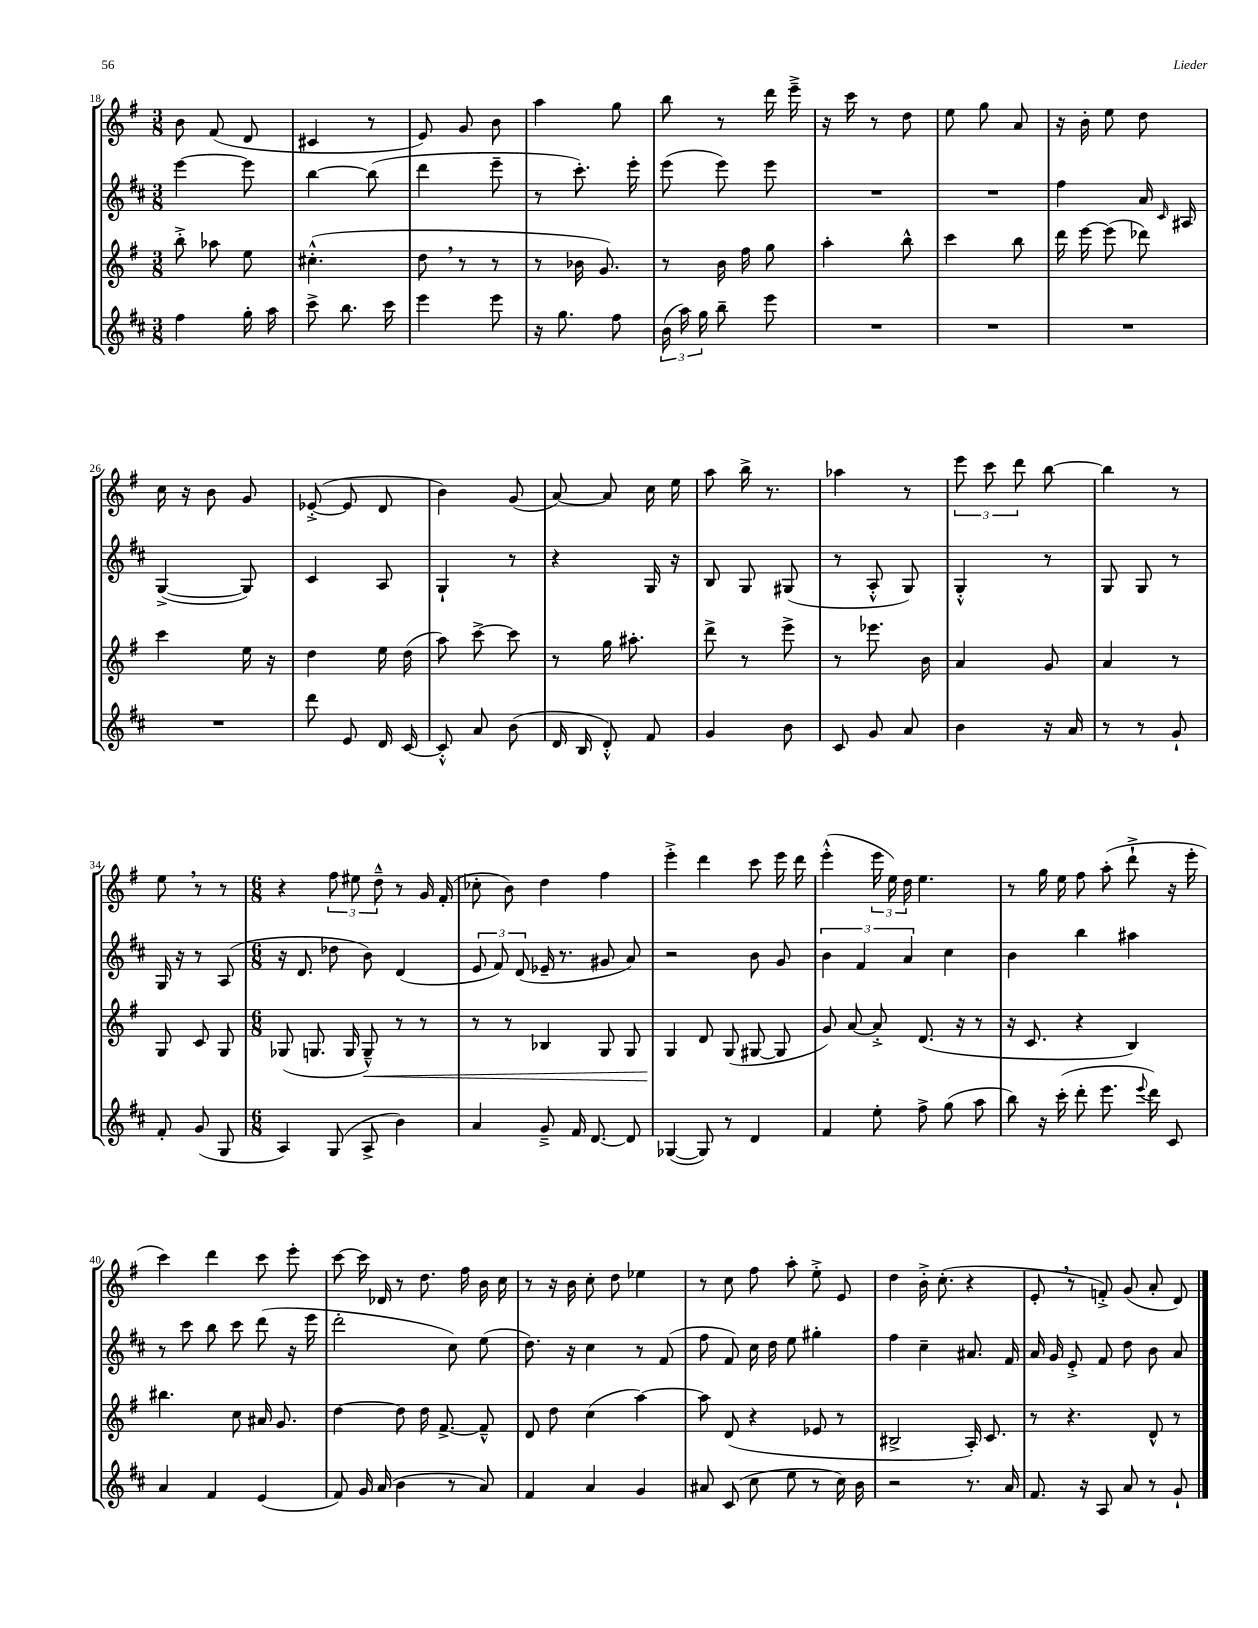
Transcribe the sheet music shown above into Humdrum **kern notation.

**kern	**kern	**dynam	**kern	**kern
*part4	*part3	*part3	*part2	*part1
*staff4	*staff3	*staff3	*staff2	*staff1
*clefG2	*clefG2	*	*clefG2	*clefG2
*k[f#c#]	*k[f#]	*	*k[f#c#]	*k[f#]
*M3/8	*M3/8	*	*M3/8	*M3/8
=18	=18	=18	=18	=18
4ff#\	8bb'^\	.	[4eee\	8b\
.	8aa-X\	.	.	(8f#/
16gg'\	8ee\	.	8eee\]	8d/
16aa\	.	.	.	.
=19	=19	=19	=19	=19
8ccc#^\	(4.cc#X'^^\	.	[4bb\	4c#X/
8.bb\	.	.	.	.
.	.	.	(8bb\]	8r
16ccc#\	.	.	.	.
=20	=20	=20	=20	=20
4eee\	8dd,\	.	4ddd\	8e/)
.	8r	.	.	8g/
8eee\	8r	.	8eee~\	8b\
=21	=21	=21	=21	=21
16r	8r	.	8r	4aa\
8.gg\	.	.	.	.
.	16b-X\	.	8.ccc#'\)	.
.	8.g/)	.	.	.
8ff#\	.	.	.	8gg\
.	.	.	16eee'\	.
=22	=22	=22	=22	=22
(24b\	8r	.	(8eee\	8bb\
24aa\)	.	.	.	.
24gg\	.	.	.	.
8bb~\	16b\	.	8eee\)	8r
.	16ff#\	.	.	.
8eee\	8gg\	.	8eee\	16ddd\
.	.	.	.	16eee~^\
=23	=23	=23	=23	=23
4.r	4aa'\	.	4.r	16r
.	.	.	.	16ccc\
.	.	.	.	8r
.	8bb^^\	.	.	8dd\
=24	=24	=24	=24	=24
4.r	4ccc\	.	4.r	8ee\
.	.	.	.	8gg\
.	8bb\	.	.	8a/
=25	=25	=25	=25	=25
4.r	16ddd\	.	4ff#\	16r
.	[16eee\	.	.	16b'\
.	(8eee\]	.	.	8ee\
.	8ddd-X\)	.	16a/	8dd\
.	.	.	16qqc#/	.
.	.	.	16A#X/	.
!!LO:LB:g=z
=26	=26	=26	=26	=26
4.r	4ccc\	.	([4G^/	16cc\
.	.	.	.	16r
.	.	.	.	8b\
.	16ee\	.	8G/])	8g/
.	16r	.	.	.
=27	=27	=27	=27	=27
8ddd\	4dd\	.	4c#/	([8e-X'^/
8e/	.	.	.	8e-/]
16d/	16ee\	.	8A/	8d/
[16c#/	(16dd\	.	.	.
=28	=28	=28	=28	=28
8c#'^^/]	8aa\)	.	4G`/	4b\)
8a/	[8ccc^\	.	.	.
(8b\	8ccc\]	.	8r	(8g/
=29	=29	=29	=29	=29
16d/	8r	.	4r	[8a/)
16B/	.	.	.	.
8d'^^/)	16gg\	.	.	8a/]
.	8.aa#X'\	.	.	.
8f#/	.	.	16G/	16cc\
.	.	.	16r	16ee\
=30	=30	=30	=30	=30
4g/	8ddd^\	.	8B/	8aa\
.	8r	.	8G/	16bb^\
.	.	.	.	8.r
8b\	8eee^\	.	(8G#X/	.
=31	=31	=31	=31	=31
8c#/	8r	.	8r	4aa-X\
8g/	8.eee-X\	.	8A'^^/	.
8a/	.	.	8G/)	8r
.	16b\	.	.	.
=32	=32	=32	=32	=32
4b\	4a/	.	4G'^^/	12eee\
.	.	.	.	12ccc\
.	.	.	.	12ddd\
16r	8g/	.	8r	[8bb\
16a/	.	.	.	.
=33	=33	=33	=33	=33
8r	4a/	.	8G/	4bb\]
8r	.	.	8G/	.
8g`/	8r	.	8r	8r
!!LO:LB:g=z
=34	=34	=34	=34	=34
8f#'/	8G/	.	16G/	8ee,\
.	.	.	16r	.
(8g/	8c/	.	8r	8r
8G/	8G/	.	(8A/	8r
=35	=35	=35	=35	=35
*M6/8	*M6/8	*	*M6/8	*M6/8
4A/)	(8G-X/	.	16r	4r
.	.	.	8.d/	.
.	8.Gn/	.	.	.
(8G/	.	.	8dd-X\	12ff#\
.	16G/	.	.	.
.	.	.	.	12ee#X\
!	!	!LO:HP:b	!	!
8A^/	8G~^^/)	<	8b\)	.
.	.	.	.	12dd~^^\
4b\)	8r	.	(4d/	8r
.	8r	.	.	16g/
.	.	.	.	(16f#'/
=36	=36	=36	=36	=36
4a/	8r	.	12e/	8cc-X'\
.	.	.	12f#/)	.
.	8r	.	.	8b\)
.	.	.	(12d/	.
8g~^/	4B-X/	.	16e-X~/	4dd\
.	.	.	8.r	.
16f#/	.	.	.	.
[8.d/	.	.	.	.
.	8G/	.	8g#X/	4ff#\
8d/]	8G/	.	8a/)	.
=37	=37	=37	=37	=37
([4G-X/	4G/	.	2r	4eee'^\
8G-/])	8d/	[	.	4ddd\
8r	(8G/	.	.	.
4d/	[8G#X/	.	8b\	8ccc\
.	8G#/]	.	8g/	16eee\
.	.	.	.	16ddd\
=38	=38	=38	=38	=38
4f#/	8g/)	.	6b\	(4eee'^^\
.	[8a/	.	.	.
.	.	.	6f#/	.
8ee'\	8a'^/]	.	.	24eee\
.	.	.	.	24ee\)
.	.	.	6a/	24dd\
8ff#^\	(8.d/	.	.	4.ee\
(8gg\	.	.	4cc#\	.
.	16r	.	.	.
8aa\	8r	.	.	.
=39	=39	=39	=39	=39
8bb\)	16r	.	4b\	8r
.	8.c/	.	.	.
16r	.	.	.	16gg\
(16ccc#'\	.	.	.	16ee\
8ddd'\	4r	.	4bb\	8ff#\
8.eee\	.	.	.	(8aa'\
.	4B/)	.	4aa#X\	8ddd`^\
8qqeee/	.	.	.	.
16ddd\)	.	.	.	.
8c#/	.	.	.	16r
.	.	.	.	16eee'\
!!LO:LB:g=z
=40	=40	=40	=40	=40
4a/	4.bb#X\	.	8r	4ccc\)
.	.	.	8ccc#\	.
4f#/	.	.	8bb\	4ddd\
.	8cc\	.	8ccc#\	.
(4e/	16a#X/	.	(8ddd\	8ccc\
.	8.g/	.	.	.
.	.	.	16r	8eee'\
.	.	.	16eee\	.
=41	=41	=41	=41	=41
8f#/)	[4dd\	.	2ddd'\	[8ccc\
16g/	.	.	.	16ccc\]
(16a/	.	.	.	16d-X/
4b\	8dd\]	.	.	8r
.	16dd\	.	.	8.dd\
.	[8.f#^/	.	.	.
8r	.	.	8cc#\)	.
.	.	.	.	16ff#\
8a/)	8f#~^^/]	.	(8ee\	16b\
.	.	.	.	16cc\
=42	=42	=42	=42	=42
4f#/	8d/	.	8.dd\)	8r
.	8dd\	.	.	16r
.	.	.	16r	16b\
4a/	(4cc\	.	4cc#\	8cc'\
.	.	.	.	8dd\
4g/	[4aa\)	.	8r	4ee-X\
.	.	.	(8f#/	.
=43	=43	=43	=43	=43
8a#X/	8aa\]	.	8ff#\	8r
(8c#/	(8d/	.	8f#/)	8cc\
8cc#\	4r	.	16cc#\	8ff#\
.	.	.	16dd\	.
8ee\	.	.	8ee\	8aa'\
8r	8e-X/	.	4gg#X'\	8ee'^\
16cc#\)	8r	.	.	8e/
16b\	.	.	.	.
=44	=44	=44	=44	=44
2r	2B#X^/	.	4ff#\	4dd\
.	.	.	4cc#~\	16b'^\
.	.	.	.	(8.cc'\
8.r	16A'/)	.	8.a#X/	4r
.	8.c/	.	.	.
16a/	.	.	16f#/	.
=45	=45	=45	=45	=45
8.f#/	8r	.	16a/	8e',/
.	.	.	16g/	.
.	4.r	.	8e'^/	8r
16r	.	.	.	.
8A/	.	.	8f#/	8fn'^/)
8a/	.	.	8dd\	(8g/
8r	8d^^/	.	8b\	8a'/
8g`/	8r	.	8a/	8d/)
==	==	==	==	==
*-	*-	*-	*-	*-
